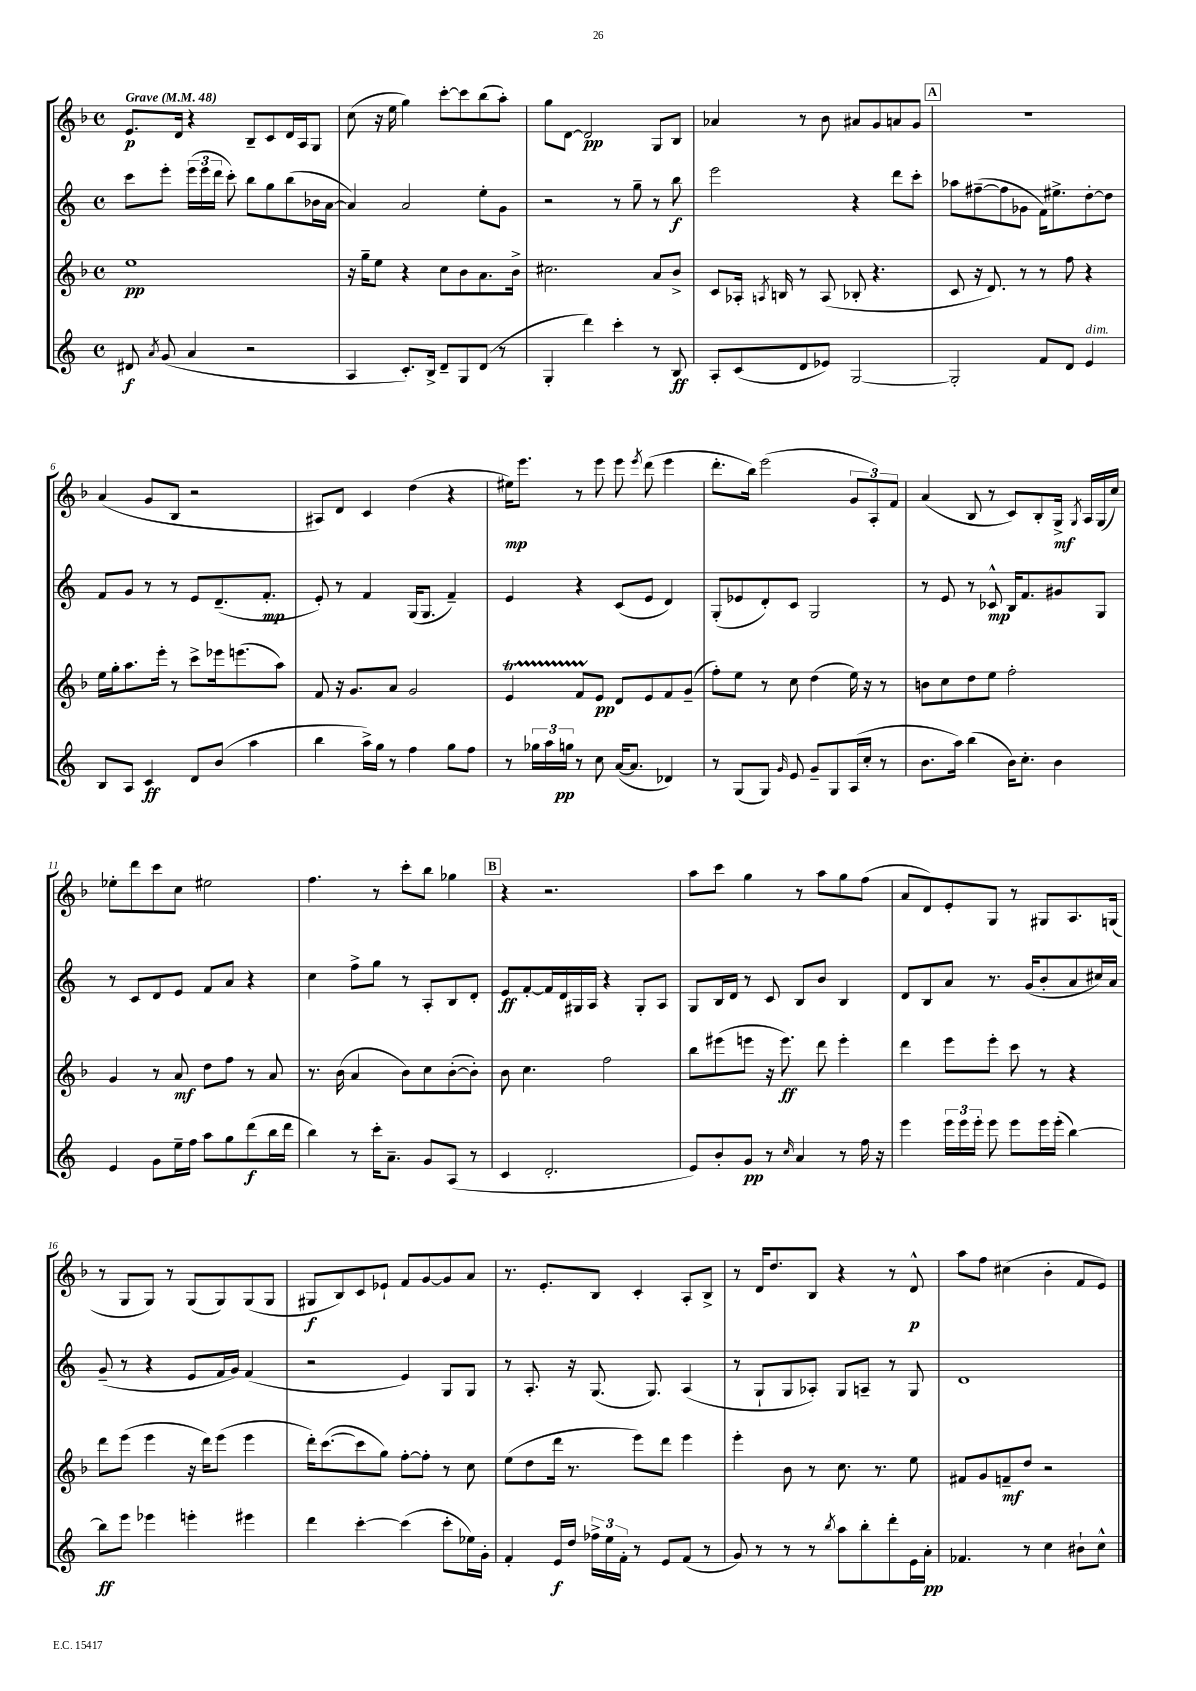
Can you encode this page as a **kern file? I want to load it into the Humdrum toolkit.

**kern	**dynam	**kern	**dynam	**kern	**dynam	**kern	**dynam
*part4	*part4	*part3	*part3	*part2	*part2	*part1	*part1
*staff4	*staff4	*staff3	*staff3	*staff2	*staff2	*staff1	*staff1
*clefG2	*	*clefG2	*	*clefG2	*	*clefG2	*
*k[]	*	*k[b-]	*	*k[]	*	*k[b-]	*
*M4/4	*	*M4/4	*	*M4/4	*	*M4/4	*
*met(c)	*	*met(c)	*	*met(c)	*	*met(c)	*
*MM48	*	*MM48	*	*MM48	*	*MM48	*
=1	=1	=1	=1	=1	=1	=1	=1
!	!	!	!	!	!	!LO:TX:a:B:t=Grave	!
8d#X/	f	1ee	pp	8ccc\L	.	8.e/L	p
8qa/	.	.	.	.	.	.	.
(8g/	.	.	.	8eee'\J	.	.	.
.	.	.	.	.	.	16d/Jk	.
4a/	.	.	.	(24eee\LL	.	4r	.
.	.	.	.	24eee\	.	.	.
.	.	.	.	24ddd\JJ	.	.	.
.	.	.	.	8ccc'\)	.	.	.
2r	.	.	.	8bb\L	.	8B-~/L	.
.	.	.	.	8gg\	.	8c/	.
.	.	.	.	(8bb\	.	16d/L	.
.	.	.	.	.	.	16A/J	.
.	.	.	.	16b-X\L	.	8G/J	.
.	.	.	.	[16a\JJ	.	.	.
=2	=2	=2	=2	=2	=2	=2	=2
4A/	.	16r	.	4a/])	.	(8cc\	.
.	.	16gg~\KL	.	.	.	.	.
.	.	8ee\J	.	.	.	16r	.
.	.	.	.	.	.	16ee\	.
8.c'/L)	.	4r	.	2a/	.	4gg\)	.
16B^/Jk	.	.	.	.	.	.	.
8d~/L	.	8cc\L	.	.	.	[8ccc'\L	.
8G/	.	8b-\	.	.	.	8ccc\]	.
(8d/J	.	8.a\	.	8ee'\L	.	(8bb-\	.
8r	.	.	.	8g\J	.	8aa'\J)	.
.	.	16b-^\Jk	.	.	.	.	.
=3	=3	=3	=3	=3	=3	=3	=3
4G'/	.	2.cc#X\	.	2r	.	8gg\L	.
.	.	.	.	.	.	[8d\J	.
4ddd\)	.	.	.	.	.	2d/]	pp
4ccc'\	.	.	.	8r	.	.	.
.	.	.	.	8gg~\	.	.	.
8r	.	8a/L	.	8r	.	8G/L	.
8B/	ff	8b-^/J	.	8bb\	f	8B-/J	.
=4	=4	=4	=4	=4	=4	=4	=4
8A'/L	.	8c/L	.	2eee\	.	4a-X/	.
(8c/	.	16A-X'/Jk	.	.	.	.	.
.	.	8qAn/	.	.	.	.	.
.	.	16Bn/	.	.	.	.	.
8d/	.	8r	.	.	.	8r	.
8e-X/J)	.	(8A/	.	.	.	8b-\	.
[2G/	.	8B-X'/	.	4r	.	8a#X/L	.
.	.	4.r	.	.	.	8g/	.
.	.	.	.	8ddd\L	.	8an/	.
.	.	.	.	8ccc'\J	.	8g/J	.
!!LO:REH:place=s1:t=A
=5	=5	=5	=5	=5	=5	=5	=5
2G'/]	.	8c/	.	8aa-X\L	.	1r	.
.	.	16r	.	([8ff#X~\	.	.	.
.	.	8.d/)	.	.	.	.	.
.	.	.	.	8ff#\]	.	.	.
.	.	8r	.	8g-X\J	.	.	.
8f/L	.	8r	.	16f\KL)	.	.	.
.	.	.	.	8.ee#X^\	.	.	.
8d/J	.	8ff\	.	.	.	.	.
!LO:TX:a:i:t=dim.	!	!	!	!	!	!	!
4e/	.	4r	.	[8dd'\	.	.	.
.	.	.	.	8dd\J]	.	.	.
!!LO:LB:g=z
=6	=6	=6	=6	=6	=6	=6	=6
8B/L	.	16ee\LL	.	8f/L	.	(4a/	.
.	.	16gg'\J	.	.	.	.	.
8A/J	.	8.aa\	.	8g/J	.	.	.
4c/	ff	.	.	8r	.	8g/L	.
.	.	16eee'\Jk	.	.	.	.	.
.	.	8r	.	8r	.	8B-/J	.
8d/L	.	8ccc^\L	.	8e/L	.	2r	.
(8b/J	.	16eee-X\k	.	(8.d~/	.	.	.
.	.	(8.eeen\	.	.	.	.	.
4aa\	.	.	.	.	.	.	.
.	.	.	.	8.f'/J	mp	.	.
.	.	8aa\J)	.	.	.	.	.
=7	=7	=7	=7	=7	=7	=7	=7
4bb\	.	8f/	.	8e'/)	.	8A#X/L)	.
.	.	16r	.	8r	.	8d/J	.
.	.	8.g/L	.	.	.	.	.
16aa^\LL)	.	.	.	4f/	.	4c/	.
16gg\JJ	.	.	.	.	.	.	.
8r	.	8a/J	.	.	.	.	.
4ff\	.	2g/	.	(16G/KL	.	(4dd\	.
.	.	.	.	8.G/J	.	.	.
8gg\L	.	.	.	4f~/)	.	4r	.
8ff\J	.	.	.	.	.	.	.
=8	=8	=8	=8	=8	=8	=8	=8
8r	.	4et/	.	4e/	.	16ee#X\KL)	mp
.	.	.	.	.	.	8.eee\J	.
24gg-X\LL	.	.	.	.	.	.	.
24aa\	.	.	.	.	.	.	.
24ggn\JJ	pp	.	.	.	.	.	.
8r	.	8fTTT/L	.	4r	.	8r	.
8cc\	.	8e/J	pp	.	.	8eee\	.
([16a/KL	.	8d/L	.	(8c/L	.	8eee\	.
8.a/J]	.	.	.	.	.	.	.
.	.	.	.	.	.	8qeee/	.
.	.	8e/	.	8e/J	.	(8ddd\	.
4d-X/)	.	8f/	.	4d/)	.	4eee\	.
.	.	(8g~/J	.	.	.	.	.
=9	=9	=9	=9	=9	=9	=9	=9
8r	.	8ff'\L)	.	(8G'/L	.	8.ddd'\L	.
(8G/L	.	8ee\J	.	8e-X/	.	.	.
.	.	.	.	.	.	16bb-\Jk)	.
8G/J)	.	8r	.	8d'/)	.	(2eee\	.
16qqg/	.	.	.	.	.	.	.
8e/	.	8cc\	.	8c/J	.	.	.
8g~/L	.	(4dd\	.	2G/	.	.	.
8G/	.	.	.	.	.	.	.
(16A/L	.	16ee\)	.	.	.	12g/L	.
16cc'/JJ	.	16r	.	.	.	.	.
.	.	.	.	.	.	12A'/)	.
8r	.	8r	.	.	.	.	.
.	.	.	.	.	.	12f/J	.
=10	=10	=10	=10	=10	=10	=10	=10
8.b\L	.	8bn\L	.	8r	.	(4a/	.
.	.	8cc\	.	8e/	.	.	.
16aa\Jk)	.	.	.	.	.	.	.
(4bb\	.	8dd\	.	8r	.	8B-/	.
.	.	8ee\J	.	8c-X^^/	mp	8r	.
16b\KL)	.	2ff'\	.	16B/KL	.	8c/L)	.
8.cc'\J	.	.	.	8.f/	.	.	.
.	.	.	.	.	.	8B-'/	.
4b\	.	.	.	8g#X/	.	16G^/Jk	mf
.	.	.	.	.	.	8qG/	.
.	.	.	.	.	.	16A/LL	.
.	.	.	.	8G/J	.	(16G/	.
.	.	.	.	.	.	16cc/JJ)	.
!!LO:LB:g=z
=11	=11	=11	=11	=11	=11	=11	=11
4e/	.	4g/	.	8r	.	8ee-X'\L	.
.	.	.	.	8c/L	.	8ddd\	.
8g\L	.	8r	.	8d/	.	8ccc\	.
16ee~\L	.	8a/	mf	8e/J	.	8cc\J	.
16ff\JJ	.	.	.	.	.	.	.
8aa\L	.	8dd\L	.	8f/L	.	2ee#X\	.
8gg\	.	8ff\J	.	8a/J	.	.	.
(8ddd\	f	8r	.	4r	.	.	.
16bb\L	.	8a/	.	.	.	.	.
16ddd\JJ	.	.	.	.	.	.	.
=12	=12	=12	=12	=12	=12	=12	=12
4bb\)	.	8.r	.	4cc\	.	4.ff\	.
.	.	(16b-\	.	.	.	.	.
8r	.	4a/	.	8ff^\L	.	.	.
16ccc'\KL	.	.	.	8gg\J	.	8r	.
8.a~\J	.	.	.	.	.	.	.
.	.	8b-\L)	.	8r	.	8ccc'\L	.
8g/L	.	8cc\	.	8A'/L	.	8bb-\J	.
(8A/J	.	([8b-'\	.	8B/	.	4gg-X\	.
8r	.	8b-'\J])	.	8d'/J	.	.	.
!!LO:REH:place=s1:t=B
=13	=13	=13	=13	=13	=13	=13	=13
4c/	.	8b-\	.	8e/L	ff	4r	.
.	.	4.cc\	.	[8f'/	.	.	.
2.d'/	.	.	.	16f/L]	.	2.r	.
.	.	.	.	16d/	.	.	.
.	.	.	.	16G#X/	.	.	.
.	.	.	.	16A/JJ	.	.	.
.	.	2ff\	.	4r	.	.	.
.	.	.	.	8G#'/L	.	.	.
.	.	.	.	8A/J	.	.	.
=14	=14	=14	=14	=14	=14	=14	=14
8e/L)	.	8bb-\L	.	8G/L	.	8aa\L	.
8b'/	.	(8eee#X\	.	16B/L	.	8ccc\J	.
.	.	.	.	16d/JJ	.	.	.
8g/J	pp	8eeen\J	.	8r	.	4gg\	.
8r	.	16r	.	8c/	.	.	.
.	.	8.eee\)	ff	.	.	.	.
16qqcc/	.	.	.	.	.	.	.
4a/	.	.	.	8B/L	.	8r	.
.	.	8ddd\	.	8b/J	.	8aa\L	.
8r	.	4eee'\	.	4B/	.	8gg\	.
16ff\	.	.	.	.	.	(8ff\J	.
16r	.	.	.	.	.	.	.
=15	=15	=15	=15	=15	=15	=15	=15
4eee\	.	4ddd\	.	8d/L	.	8a/L	.
.	.	.	.	8B/	.	8d/)	.
24eee\LL	.	8eee\L	.	8a/J	.	8e'/	.
24eee\	.	.	.	.	.	.	.
24eee'\JJ	.	.	.	.	.	.	.
8eee\	.	8eee'\J	.	8.r	.	8G/J	.
8eee\L	.	8ccc\	.	.	.	8r	.
.	.	.	.	(16g/KL	.	.	.
16eee\L	.	8r	.	8b'/	.	8G#X/L	.
(16eee'\JJ	.	.	.	.	.	.	.
[4bb\)	.	4r	.	8a/	.	8.A/	.
.	.	.	.	16cc#X/L)	.	.	.
.	.	.	.	16a/JJ	.	(16Gn/Jk	.
!!LO:LB:g=z
=16	=16	=16	=16	=16	=16	=16	=16
8bb\L]	ff	8ddd\L	.	(8g~/	.	8r	.
8eee\J	.	(8eee\J	.	8r	.	8G/L	.
4eee-X\	.	4eee\	.	4r	.	8G/J)	.
.	.	.	.	.	.	8r	.
4eeen'\	.	16r	.	8e/L	.	(8G/L	.
.	.	16ddd\KL)	.	.	.	.	.
.	.	(8eee\J	.	16f/L	.	8G/)	.
.	.	.	.	16g/JJ)	.	.	.
4eee#X\	.	4eee\	.	(4f/	.	(8G/	.
.	.	.	.	.	.	8G/J	.
=17	=17	=17	=17	=17	=17	=17	=17
4ddd\	.	16ddd'\KL)	.	2r	.	8G#X/L	f
.	.	([8.ccc\	.	.	.	.	.
.	.	.	.	.	.	8B-/)	.
[4ccc'\	.	8ccc\]	.	.	.	8c/	.
.	.	8gg\J)	.	.	.	8e-X`/J	.
(4ccc\]	.	[8ff'\L	.	4e/)	.	8f/L	.
.	.	8ff'\J]	.	.	.	[8g/	.
8ccc'\L	.	8r	.	8G/L	.	8g/]	.
16ee-X\L)	.	8cc\	.	8G/J	.	8a/J	.
16g'\JJ	.	.	.	.	.	.	.
=18	=18	=18	=18	=18	=18	=18	=18
4f'/	.	(8ee\L	.	8r	.	8.r	.
.	.	8dd\	.	8.A'/	.	.	.
.	.	.	.	.	.	8.e'/L	.
16e/LL	f	16ddd\Jk	.	.	.	.	.
16dd/JJ	.	8.r	.	16r	.	.	.
24ff-X^\LL	.	.	.	(8.G/	.	8B-/J	.
24ee\	.	.	.	.	.	.	.
24f'\JJ	.	.	.	.	.	.	.
8r	.	8eee\L)	.	.	.	4c'/	.
.	.	.	.	8.G/)	.	.	.
8e/L	.	8ddd\J	.	.	.	.	.
(8f/J	.	4eee\	.	(4A/	.	8A'/L	.
8r	.	.	.	.	.	8B-^/J	.
=19	=19	=19	=19	=19	=19	=19	=19
8g/)	.	4eee'\	.	8r	.	8r	.
8r	.	.	.	8G`/L	.	16d/KL	.
.	.	.	.	.	.	8.dd/	.
8r	.	8b-\	.	8G/	.	.	.
8r	.	8r	.	8A-X'/J)	.	8B-/J	.
8qbb/	.	.	.	.	.	.	.
8aa\L	.	8.cc\	.	8G/L	.	4r	.
8bb'\	.	.	.	8An~/J	.	.	.
.	.	8.r	.	.	.	.	.
8ddd'\	.	.	.	8r	.	8r	.
16e\L	.	8ee\	.	8G/	.	8d^^/	p
16a'\JJ	pp	.	.	.	.	.	.
=20	=20	=20	=20	=20	=20	=20	=20
4.f-X/	.	8f#X/L	.	1d	.	8aa\L	.
.	.	8g/	.	.	.	8ff\J	.
.	.	8fn~/	mf	.	.	(4cc#X\	.
8r	.	8dd/J	.	.	.	.	.
4cc\	.	2r	.	.	.	4b-'\	.
8b#X`\L	.	.	.	.	.	8f/L	.
8cc^^\J	.	.	.	.	.	8e/J)	.
==	==	==	==	==	==	==	==
*-	*-	*-	*-	*-	*-	*-	*-
